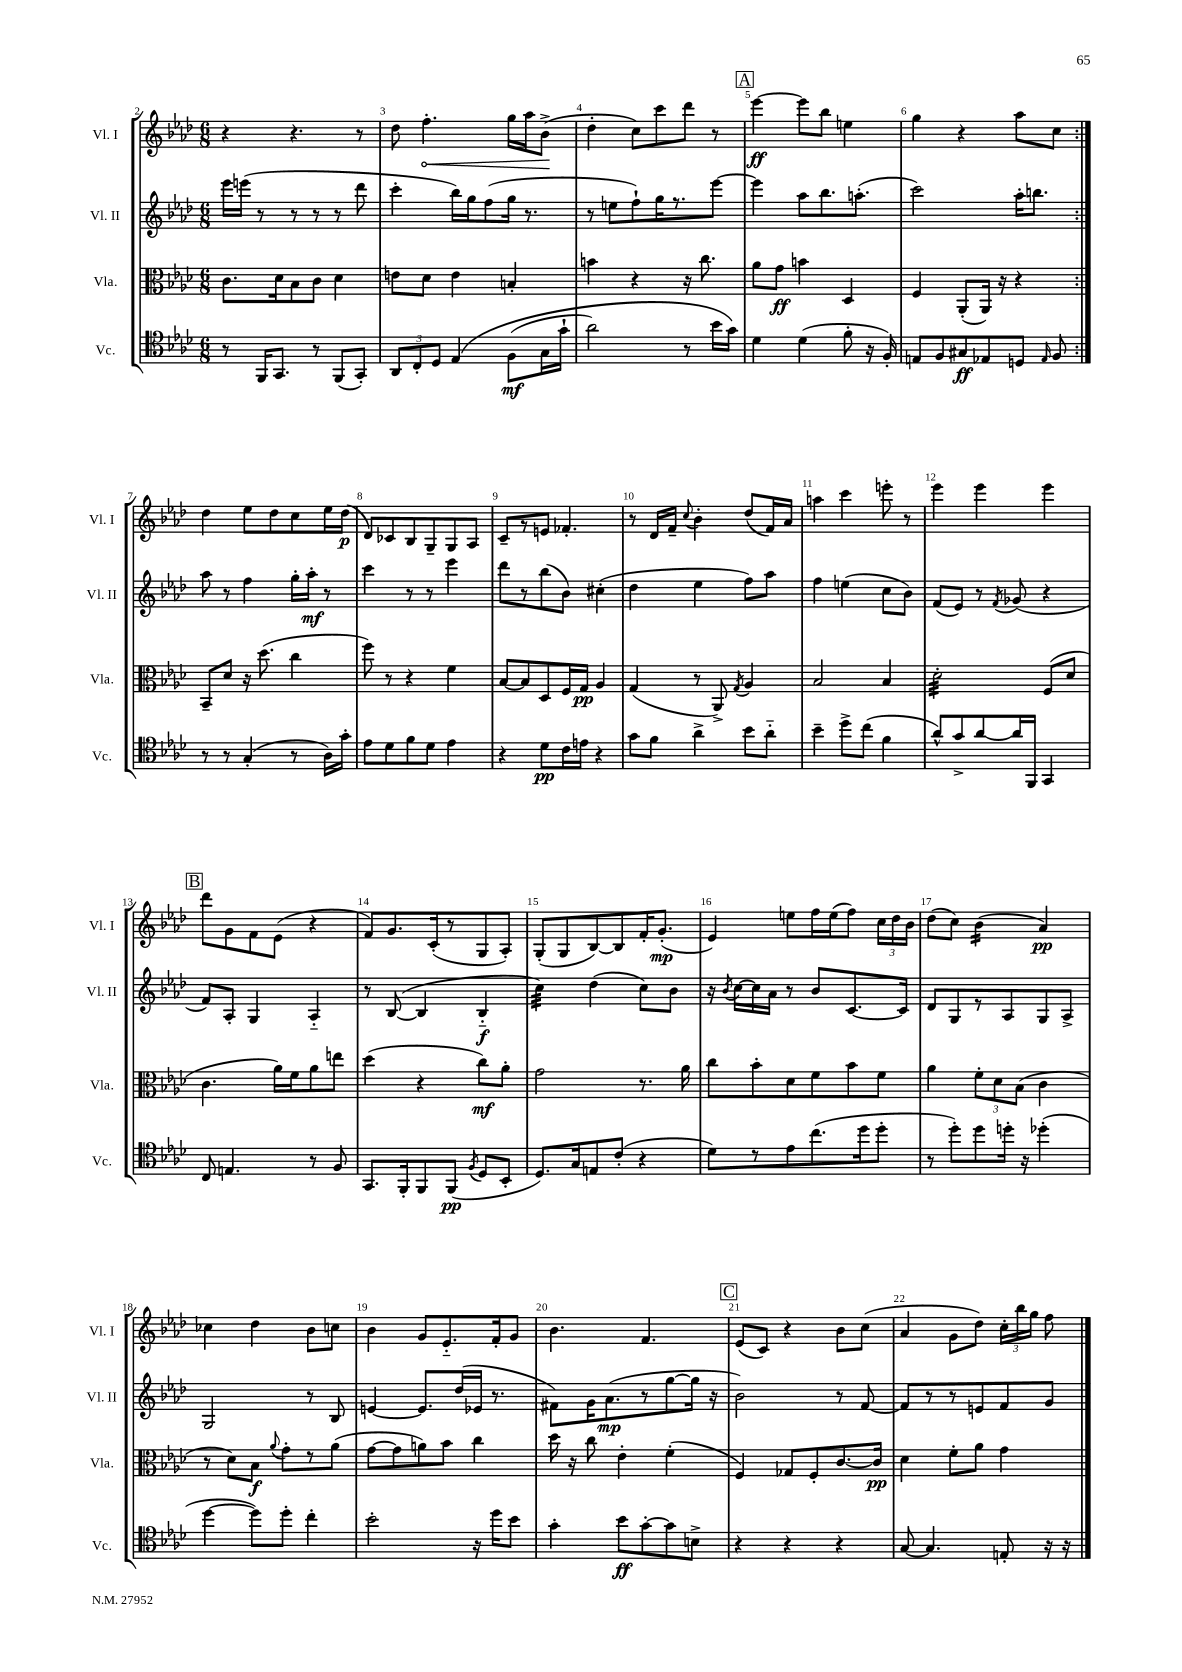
<<
\new StaffGroup <<
\new Staff = "s0" \with { instrumentName = "Vl. I" shortInstrumentName = "Vl. I" } {
    \clef treble \key aes \major \numericTimeSignature \time 6/8
    \autoBeamOff \repeat volta 2 { r4 r4. r8 |
    des''8 \once \override Hairpin.circled-tip = ##t f''4.-.\< g''16[ aes''16 bes'8]->\!( |
    des''4-. c''8[) c'''8 des'''8] r8 |
    \mark \markup { \box "A" } ees'''4~\ff ees'''8[ bes''8] e''4 |
    g''4 r4 aes''8[ c''8] | }
    des''4 ees''8[ des''8 c''8 ees''16 des''16]\p( |
    des'8[) ces'8 bes8 g8-- g8 aes8] |
    c'8[-- r8 e'8] fes'4.-. |
    r8 des'16[ f'16]-- \appoggiatura { c''8 } bes'4-. des''8[( f'16) aes'16] |
    a''4 c'''4 e'''8-. r8 |
    ees'''4 ees'''4 ees'''4 |
    \mark \markup { \box "B" } des'''8[ g'8 f'8 ees'8]( r4 |
    f'8[) g'8. c'16-.( r8 g8 aes8]-.) |
    g8[-.( g8 bes8~) bes8 f'16-. g'8.]-.\mp( |
    ees'4) e''8[ f''16 e''16( f''8]) \tuplet 3/2 { c''16[ des''16 bes'16] } |
    des''8[( c''8]) bes'4:16( aes'4\pp) |
    ces''4 des''4 bes'8[ c''8] |
    bes'4 g'8[ ees'8.-_ f'16-. g'8] |
    bes'4. f'4. |
    \mark \markup { \box "C" } ees'8[( c'8]) r4 bes'8[ c''8]( |
    aes'4 g'8[ des''8]) \tuplet 3/2 { c''16[-. bes''16 g''16] } f''8 \bar "|." |
}
\new Staff = "s1" \with { instrumentName = "Vl. II" shortInstrumentName = "Vl. II" } {
    \clef treble \key aes \major \numericTimeSignature \time 6/8
    \autoBeamOff \repeat volta 2 { ees'''16[ e'''16]( r8 r8 r8 r8 des'''8 |
    c'''4-. bes''16[) g''16 f''8( g''16] r8. |
    r8 e''8[ f''8-!) g''16 r8. ees'''8]~ |
    \mark \markup { \box "A" } ees'''4 aes''8[ bes''8. a''8.]-.( |
    c'''2) aes''16[-. b''8.] | }
    aes''8 r8 f''4 g''16[-. aes''16]-.\mf r8 |
    c'''4 r8 r8 ees'''4 |
    des'''8[ r8 bes''8( bes'8]) cis''4-.( |
    des''4 ees''4 f''8[) aes''8] |
    f''4 e''4( c''8[ bes'8]) |
    f'8[( ees'8]) r8 \acciaccatura { f'8 } ges'8( r4 |
    \mark \markup { \box "B" } f'8[) aes8]-. g4 aes4-_ |
    r8 bes8~( bes4 bes4-_\f |
    c''4:32) des''4( c''8[) bes'8] |
    r16 \acciaccatura { bes'8 } c''16[~ c''16 aes'16] r8 bes'8[ c'8.~ c'16] |
    des'8[ g8 r8 aes8 g8 aes8]-> |
    g2 r8 bes8 |
    e'4~ e'8.[ des''16( ees'16] r8. |
    fis'8[) g'16 aes'8.\mp( r8 g''8~ g''16] r16 |
    \mark \markup { \box "C" } bes'2) r8 f'8~ |
    f'8[ r8 r8 e'8 f'8 g'8] \bar "|." |
}
\new Staff = "s2" \with { instrumentName = "Vla." shortInstrumentName = "Vla." } {
    \clef alto \key aes \major \numericTimeSignature \time 6/8
    \autoBeamOff \repeat volta 2 { c'8.[ des'16 bes8 c'8] des'4 |
    e'8[ des'8] e'4 b4-. |
    b'4 r4 r16 c''8. |
    \mark \markup { \box "A" } aes'8[ g'8]\ff b'4 des4 |
    f4 aes,8[-.( aes,16]) r16 r4 | }
    bes,8[-- des'8] r16 des''8.( c''4 |
    f''8) r8 r4 f'4 |
    bes8[~ bes8 des8 f16 g16]\pp aes4 |
    g4( r8 aes,8->) \acciaccatura { g8 } aes4 |
    bes2 bes4 |
    des'2:32-. f8[( des'8] |
    \mark \markup { \box "B" } c'4. aes'16[) f'16 aes'8 e''8] |
    des''4( r4 c''8[\mf) aes'8]-. |
    g'2 r8. aes'16 |
    c''8[ bes'8-. des'8 f'8 bes'8 f'8] |
    aes'4 \tuplet 3/2 { f'8[-. des'8 bes8]( } c'4 |
    r8 des'8[) bes8]\f \appoggiatura { aes'8 } g'8[-. r8 aes'8]( |
    g'8[~ g'8 a'8) bes'8] c''4 |
    des''16 r16 c''8 ees'4-. f'4-.( |
    \mark \markup { \box "C" } f4) ges8[ f8-. c'8.~ c'16]\pp |
    des'4 f'8[-. aes'8] g'4 \bar "|." |
}
\new Staff = "s3" \with { instrumentName = "Vc." shortInstrumentName = "Vc." } {
    \clef tenor \key aes \major \numericTimeSignature \time 6/8
    \autoBeamOff \repeat volta 2 { r8 f,16[ g,8.] r8 f,8[( g,8]-.) |
    \tuplet 3/2 { aes,8[ c8-. des8] } ees4\( f8[\mf( g16 g'16]-! |
    aes'2) r8 bes'16[ g'16]\) |
    \mark \markup { \box "A" } des'4 des'4( f'8-. r16 f16-.) |
    e8[ f8 gis8\ff ees8 d8] \grace { ees16 } f8 | }
    r8 r8 g4-.( r8 aes16[) g'16]-. |
    ees'8[ des'8 f'8 des'8] ees'4 |
    r4 des'8[\pp c'16 e'16] r4 |
    g'8[ f'8] aes'4-> bes'8[ aes'8]-_ |
    bes'4-- des''8[-> c''8]( f'4 |
    aes'8[-^) g'8-> aes'8~ aes'16 f,16] g,4 |
    \mark \markup { \box "B" } c8 e4. r8 f8 |
    g,8.[ f,16-. f,8 f,8]\pp( \acciaccatura { f8 } des8[ bes,8]-. |
    des8.[) g16 e8 c'8]-.( r4 |
    des'8[) r8 ees'8 c''8.( des''16 des''8]-. |
    r8 des''8[-.) des''8 d''16]-. r16 des''4-.( |
    des''4~ des''8[) des''8]-. c''4-. |
    bes'2-. r16 des''16[ bes'8] |
    g'4-. bes'8[\ff g'8~-. g'8 b8]-> |
    \mark \markup { \box "C" } r4 r4 r4 |
    g8~ g4. e8-. r16 r16 \bar "|." |
}
>>
>>
\layout { \context { \Score currentBarNumber = #2 \override BarNumber.break-visibility = ##(#f #t #t) barNumberVisibility = #all-bar-numbers-visible } }
